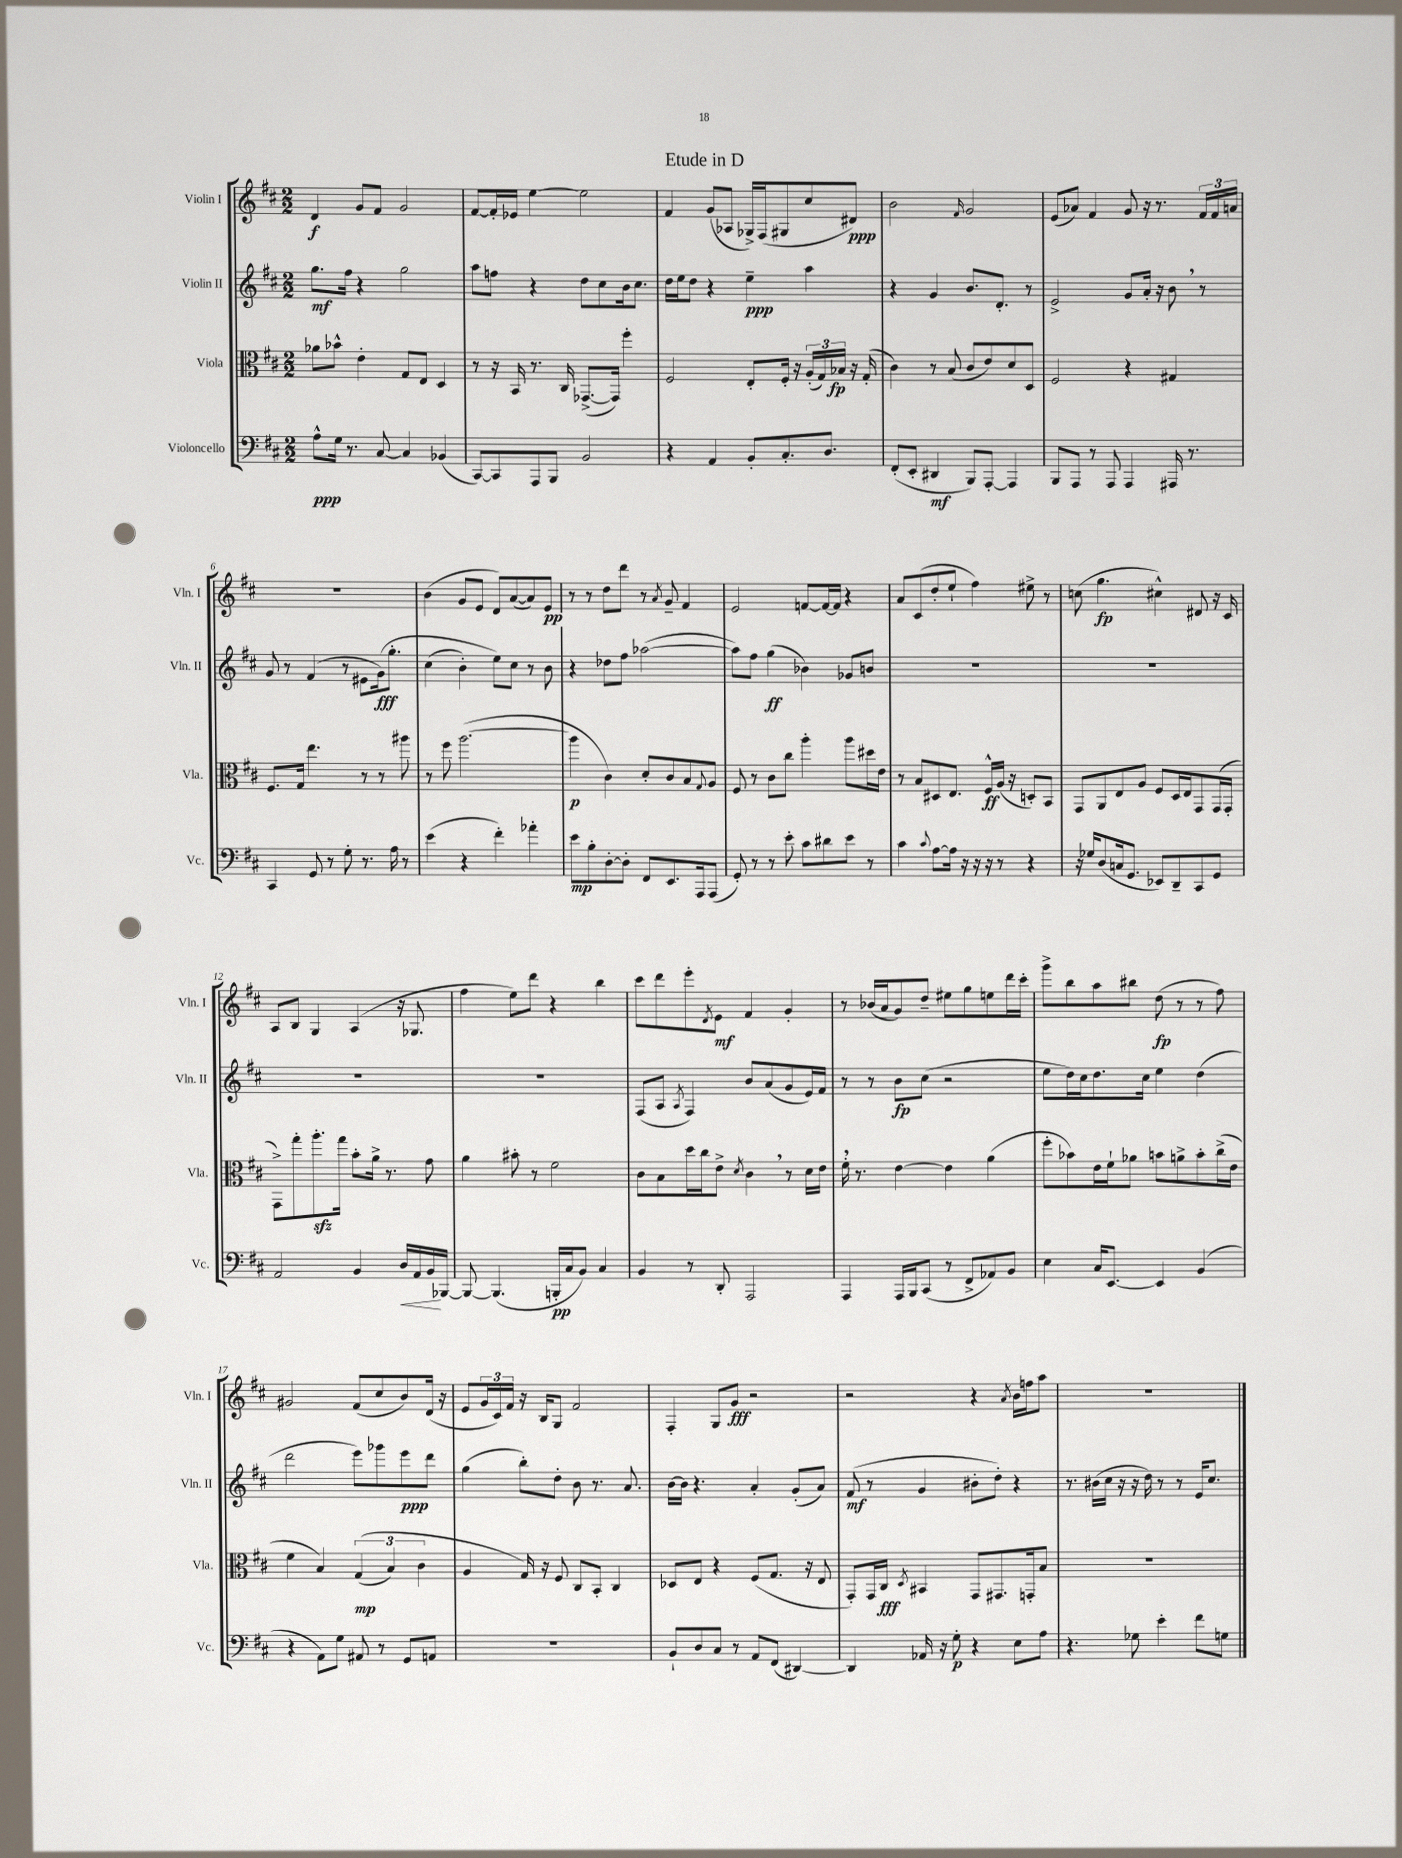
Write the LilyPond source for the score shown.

\header { title = "Etude in D" }
<<
\new StaffGroup <<
\new Staff = "s0" \with { instrumentName = "Violin I" shortInstrumentName = "Vln. I" } {
    \clef treble \key d \major \numericTimeSignature \time 2/2
    d'4\f g'8 fis'8 g'2 |
    fis'8~ fis'16-. ees'16 e''4~ e''2 |
    fis'4 g'8( aes8 ges16->) fis16( gis8 cis''8 dis'8\ppp) |
    b'2 \grace { fis'16 } g'2 |
    e'8( aes'8) fis'4 g'8 r16 r8. \tuplet 3/2 { fis'16 fis'16 a'16 } |
    R1 |
    b'4( g'8 e'8 d'8) a'8~( a'8) e'8\pp |
    r8 r8 d''8 d'''8 r8 \acciaccatura { a'8 } g'8-- fis'4 |
    e'2 f'8~ f'16~ f'16 r4 |
    a'8 cis'8( d''8-. e''8-! fis''4) eis''8-> r8 |
    c''8( g''4.\fp cis''4-^) dis'8 r16 cis'16 |
    a8 b8 g4 a4( r16 ges8. |
    fis''4 e''8) d'''8 r4 b''4 |
    cis'''8 d'''8 e'''8-. \acciaccatura { d'8 } e'8\mf fis'4 g'4-. |
    r8 bes'16( a'16 g'8) d''8-- eis''8 g''8 e''8 d'''16 cis'''16-. |
    g'''8-> b''8 a''8 bis''8 d''8\fp( r8 r8 fis''8) |
    gis'2 fis'8( cis''8 b'8) d'16( r16 |
    e'8 \tuplet 3/2 { g'16 cis'16) fis'16 } r16 b16 g8 fis'2 |
    fis4-. g8 g'8\fff r2 |
    r2 r4 \acciaccatura { a'8 } b'16 f''16 a''8 |
    R1 \bar "|." |
}
\new Staff = "s1" \with { instrumentName = "Violin II" shortInstrumentName = "Vln. II" } {
    \clef treble \key d \major \numericTimeSignature \time 2/2
    g''8.\mf fis''16 r4 g''2 |
    a''8 f''8 r4 d''8 cis''8 b'16 cis''8. |
    d''16 e''16 d''8 r4 e''4--\ppp a''4 |
    r4 g'4 b'8. d'8.-. r8 |
    e'2-> g'8 a'16-. r16 b'8 \breathe r8 |
    g'8 r8 fis'4( r8 eis'8 g'16\fff)\( g''8.-. |
    cis''4( b'4-.) e''8\) cis''8 r8 b'8 |
    r4 des''8 fis''8 aes''2~( |
    aes''8) fis''8 g''4\ff( bes'4) ges'8 b'8 |
    R1 |
    R1 |
    R1 |
    R1 |
    fis8( a8 \acciaccatura { a8 } fis4) b'8 a'8( g'8 e'16) fis'16 |
    r8 r8 b'8\fp cis''8( r2 |
    e''8 d''16) cis''16 d''8. cis''16 e''4 d''4( |
    d'''2 e'''8) ges'''8 e'''8\ppp d'''8 |
    g''4( b''8-.) d''8-. b'8 r8. a'8. |
    b'16~ b'16 r4. a'4-. g'8-.( a'8) |
    fis'8\mf( r8 g'4 bis'8-. d''8-.) r4 |
    r8. bis'16( cis''16 r16 r16 d''16) r8 r8 e'16 cis''8. \bar "|." |
}
\new Staff = "s2" \with { instrumentName = "Viola" shortInstrumentName = "Vla." } {
    \clef alto \key d \major \numericTimeSignature \time 2/2
    aes'8 bes'8-^ e'4-. g8 e8 d4 |
    r8 r16 b,16 r8. cis16 ges,8.~->( ges,16) fis''4-. |
    fis2 e8-. fis16-. r16 \tuplet 3/2 { a16-.( g16) bes16\fp } r16 g16-.( |
    cis'4) r8 b8( cis'8 e'8) d'8 d8 |
    fis2 r4 gis4 |
    fis8. g16 e''4. r8 r8 ais''8 |
    r8 fis''8 a''2.~( |
    a''4\p cis'4) d'8-. cis'8 b8 \appoggiatura { g8 } a8 |
    fis8 r8 cis'8 cis''8 a''4-. a''8 dis''16 e'16 |
    r8 b8 dis8 e8. fis16-^\ff a16( r16 d8-.) b,8 |
    g,8 a,8 e8 a8 fis8 d16 e16 g,8 g,16( g,16-. |
    g,8->) g''8-. a''8.-.\sfz g''16 b'8-. a'16-> r8. g'8 |
    a'4 bis'8-. r8 fis'2 |
    cis'8 b8 d''16 cis''16 e'8-> \acciaccatura { d'8 } cis'4 \breathe r8 d'16 e'16 |
    fis'16-. \breathe r8. e'4~ e'4 a'4( |
    fis''8-. bes'8) e'16 fis'16-! aes'8 b'8 a'8-> b'8-. cis''16->( e'16 |
    fis'4 b4) \tuplet 3/2 { g4\mp(\( b4) cis'4 } |
    a4 g16\) r16 fis8 cis8 b,8-. cis4 |
    des8 e8 r4 fis8( g8. r16 e8 |
    g,8-.) g,16 cis16\fff \acciaccatura { d8 } bis,4 g,8 gis,8. g,16-. b8 |
    R1 \bar "|." |
}
\new Staff = "s3" \with { instrumentName = "Violoncello" shortInstrumentName = "Vc." } {
    \clef bass \key d \major \numericTimeSignature \time 2/2
    a8-^\ppp g16 r8. cis8~ cis4 bes,4( |
    cis,8~) cis,8 a,,8 b,,8 b,2 |
    r4 a,4 b,8-. cis8.-. d8. |
    fis,8-.( e,8-. dis,4\mf b,,8) a,,8~-. a,,4 |
    b,,8 a,,8 r8 a,,8 a,,4 ais,,16 r8. |
    cis,4 g,8 r8 g8-. r8. a16 r8 |
    e'4( r4 fis'4-.) aes'4-. |
    e'8\mp b8-. d8~-. d8-. fis,8 e,8. a,,16 a,,8( |
    g,8-.) r8 r8 e'8-. cis'8 dis'8 e'8 r8 |
    cis'4 \appoggiatura { cis'8 } a8~ a16 r16 r16 r16 r8 r4 |
    r16 ges16 d8( c16 g,8. ees,8) d,8-- cis,8 g,8 |
    a,2 b,4 d16\< a,16 b,16\! bes,,16~ |
    bes,,8~ bes,,4.( b,,16-.\pp cis16 b,8) cis4 |
    b,4 r8 d,8-. a,,2 |
    a,,4 a,,16 b,,16 cis,8( r8 fis,8-> aes,8) b,8 |
    e4 cis16 e,8.~ e,4 b,4( |
    r4 a,8) g8 ais,8 r8 g,8 a,8 |
    R1 |
    b,8-! d8 cis8 r8 a,8 fis,8( dis,4~) |
    dis,4 aes,16 r16 g8-.\p r4 e8 a8 |
    r4. ges8 e'4-. fis'8 g8 \bar "|." |
}
>>
>>
